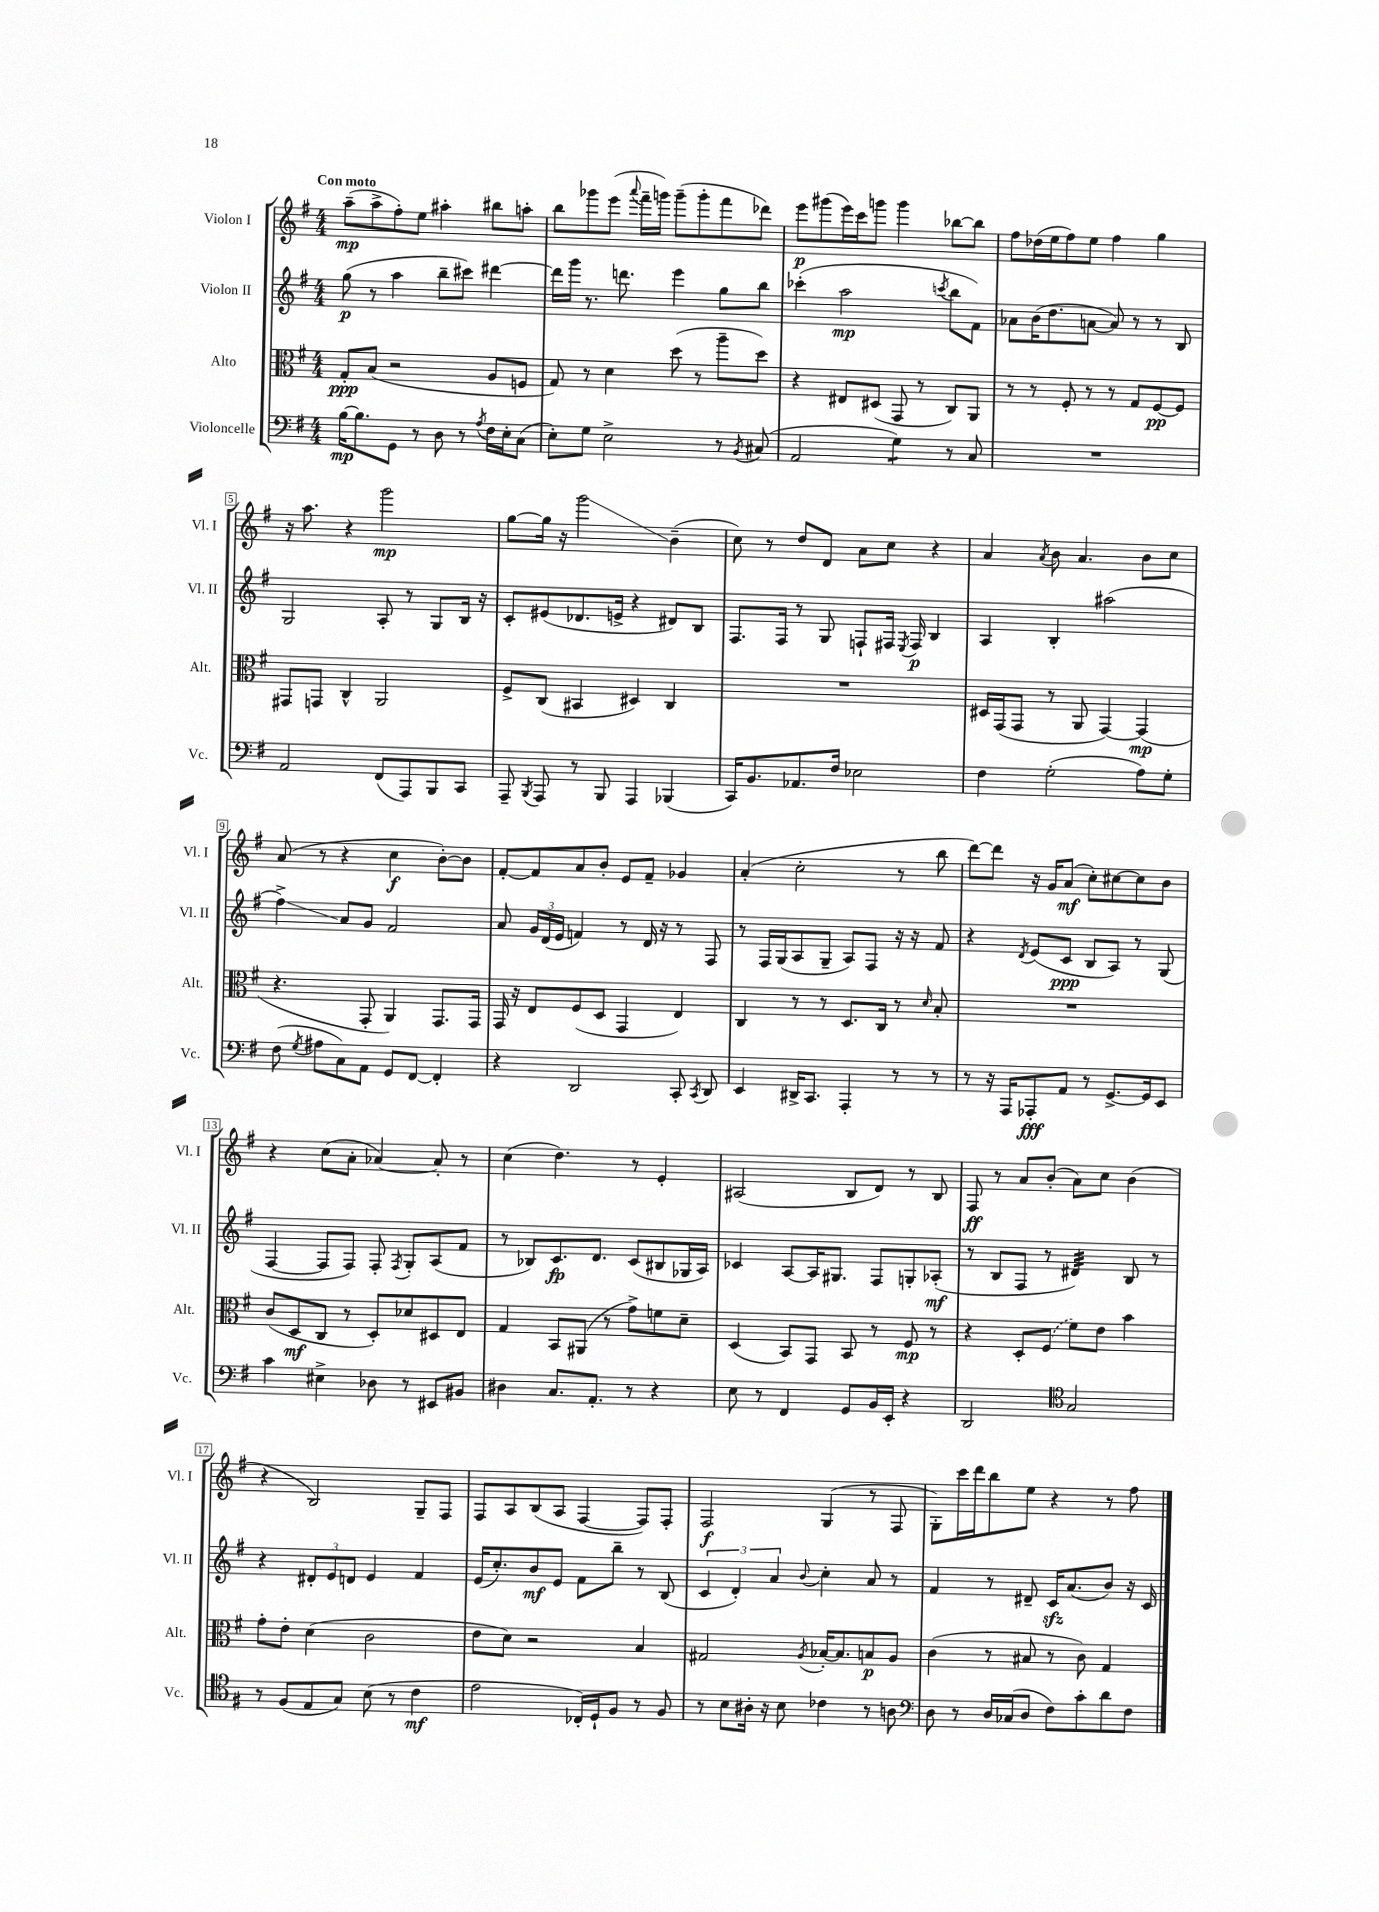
<<
\new StaffGroup <<
\new Staff = "s0" \with { instrumentName = "Violon I" shortInstrumentName = "Vl. I" } {
    \clef treble \key g \major \numericTimeSignature \time 4/4 \tempo "Con moto"
    \autoBeamOff a''8[--\mp( a''8-> fis''8-.) e''8] ais''4-. bis''8[ a''8]-. |
    b''8[ ges'''8 e'''8]( \appoggiatura { a'''8 } fis'''16[-- g'''16]) g'''8[--( g'''8-. fis'''8 des'''8]) |
    e'''8[\p gis'''8( e'''16) c'''16 g'''8] g'''4 bes''8[~ bes''8] |
    fis''8[ des''16( e''16 fis''8) e''8] fis''4 g''4 |
    r16 a''8. r4 g'''2\mp |
    g''8[~ g''16] r16 g'''2\glissando b'4--( |
    c''8) r8 d''8[ d'8] a'8[ c''8] r4 |
    a'4 \acciaccatura { a'8 } b'8 a'4. b'8[ c''8] |
    a'8( r8 r4 c''4\f b'8[~-.) b'8] |
    fis'8[~-. fis'8 a'8 b'8]-. e'8[ fis'8]-- ges'4 |
    a'4-.( c''2-. r8 b''8 |
    d'''8[~) d'''8] r16 g'16[ a'8]\mf( c''8[-.) cis''8~ cis''8 b'8] |
    r4 c''8[( a'8]-. aes'4~) aes'8-. r8 |
    c''4( d''4.) r8 e'4-. |
    ais2( b8[ d'8]) r8 b8 |
    fis8\ff r8 a'8[ b'8]-.( a'8[) c''8] b'4( |
    r4 b2) g8[-- fis8] |
    fis8[ a8 b8( a8] fis4~ fis8[) fis8]-. |
    fis2\f g4( r8 fis8 |
    g8[-.) c'''16 d'''16 b''8 e''8] r4 r8 fis''8 \bar "|." |
}
\new Staff = "s1" \with { instrumentName = "Violon II" shortInstrumentName = "Vl. II" } {
    \clef treble \key g \major \numericTimeSignature \time 4/4
    \autoBeamOff g''8\p( r8 a''4 b''8[-- cis'''8]) dis'''4~ |
    dis'''16[ g'''16] r8. d'''8. e'''4 g''8[ b''8] |
    ces'''4-.( a''2\mp \acciaccatura { c'''8 } b''8[ fis'8]) |
    aes'8[ b'16( d''8. a'8]~ a'8) r8 r8 b8 |
    g2 a8-. r8 g8[ b16] r16 |
    c'8[-. eis'8( des'8. e'16]-> r4 dis'8[) b8] |
    fis8.[ fis16] r8 g8 f8[-! fis16] \acciaccatura { e8 } fis16\p b4 |
    a4 b4-. ais''2( |
    fis''4->\glissando) a'8[ g'8] fis'2 |
    a'8 \tuplet 3/2 { g'16[ d'16( e'16] } f'4) r8 d'16 r16 r8 fis8 |
    r8 fis16[ g16( a8 g8]-- a8[) fis8] r16 r16 fis'8 |
    r4 \acciaccatura { d'8 } e'8[( c'8]\ppp b8[ a8]) r8 g8( |
    fis4~ fis8[ fis8]) fis8-. \acciaccatura { fis8 } g8[-. a8( fis'8] |
    r8 bes8[) c'8.\fp d'8.] c'8[( bis8 ges16 a16]) |
    ces'4 a8[~ a16 gis8.] fis8[ g8-. aes8]-.\mf( |
    r8 b8[ fis8] r8 dis'4:32) b8 r8 |
    r4 \tuplet 3/2 { dis'8[-. e'8 d'8] } e'4 fis'4 |
    e'16[( c''8.-.) b'8\mf e'8] fis'8[ b''8]-- r8 b8( |
    \tuplet 3/2 { c'4 d'4-.) a'4 } \appoggiatura { b'8 } c''4-. a'8 r8 |
    fis'4 r8 dis'8-- c'16[\sfz a'8.( b'8]) r16 c'16 \bar "|." |
}
\new Staff = "s2" \with { instrumentName = "Alto" shortInstrumentName = "Alt." } {
    \clef alto \key g \major \numericTimeSignature \time 4/4
    \autoBeamOff g8[-.\ppp b8]( r2 a8[ f8] |
    g8) r8 d'4 d''8( r8 a''8[-- d''8]) |
    r4 eis8[ dis8]( g,8 r8 c8[) a,8] |
    r8 r8 fis8-. r8 r8 g8[ fis8~\pp fis8] |
    gis,8[ g,8] c4-^ a,2 |
    fis8[-> c8]( bis,4 dis4) c4 |
    R1 |
    dis16[ g,16( g,8] r8 a,8 g,4~) g,4\mp( |
    r4. g,8-. a,4) g,8.[ g,16] |
    g,16 r16 e8[ fis8( d8] g,4 e4) |
    c4 r8 r8 d8.[ c16] r8 \grace { d'16 } b8-. |
    R1 |
    c'8[( d8\mf c8] r8 d8[-.) des'8 dis8 e8] |
    g4 b,8[ ais,8]( r8 g'8[->) f'8 d'8]-- |
    d4( b,8[) g,8] b,8 r8 fis8\mp r8 |
    r4 d8[-. \once \slurDashed fis8]( fis'8[) e'8] b'4 |
    g'8[-. e'8]-. d'4( c'2 |
    e'8[ d'8]) r2 b4 |
    gis2 \acciaccatura { a8 } bes16[~-. bes8. b8\p a8] |
    c'4( r8 bis8 r8 c'8) g4 \bar "|." |
}
\new Staff = "s3" \with { instrumentName = "Violoncelle" shortInstrumentName = "Vc." } {
    \clef bass \key g \major \numericTimeSignature \time 4/4
    \autoBeamOff b16[~\mp b8. g,8] r8 d8 r8 \acciaccatura { a8 } fis16[ e16-. c8]( |
    e8[-.) g8] e2-> r8 \acciaccatura { b,8 } cis8( |
    a,2 g4:8) r8 c8 |
    R1 |
    a,2 fis,8[( a,,8) b,,8 c,8] |
    a,,8-- \acciaccatura { b,,8 } a,,8 r8 b,,8 a,,4 bes,,4( |
    c,16[) b,8. aes,8. fis16] ees2 |
    fis4 g2-.( a8[) g8]-. |
    fis8( \acciaccatura { g8 } ais8[ c8) a,8] g,8[ fis,8]~ fis,4-. |
    r4 d,2 c,8-. \acciaccatura { c,8 } d,8 |
    e,4 dis,16[-> c,8.] a,,4-. r8 r8 |
    r8 r16 a,,16[ aes,,8-.\fff a,8] r8 g,8.[~-> g,16 e,8] |
    c'4 eis4-> des8 r8 eis,8[ bis,8] |
    dis4 c8.[ a,8.]-. r8 r4 |
    e8 r8 fis,4 g,8[ b,16 e,16]-. r4 |
    d,2 \clef tenor g2 |
    r8 fis8[( e8 g8]) b8( r8 c'4\mf |
    e'2 ces16[-.) d16-! fis8] r8 fis8 |
    r8 b8[ ais16]-. r16 b8 ces'4 r8 a8 |
    \clef bass d8 r8 d16[ ces16( d8] fis8[) c'8-. d'8 fis8] \bar "|." |
}
>>
>>
\layout { \context { \Score \override BarNumber.stencil = #(make-stencil-boxer 0.1 0.3 ly:text-interface::print) } }
